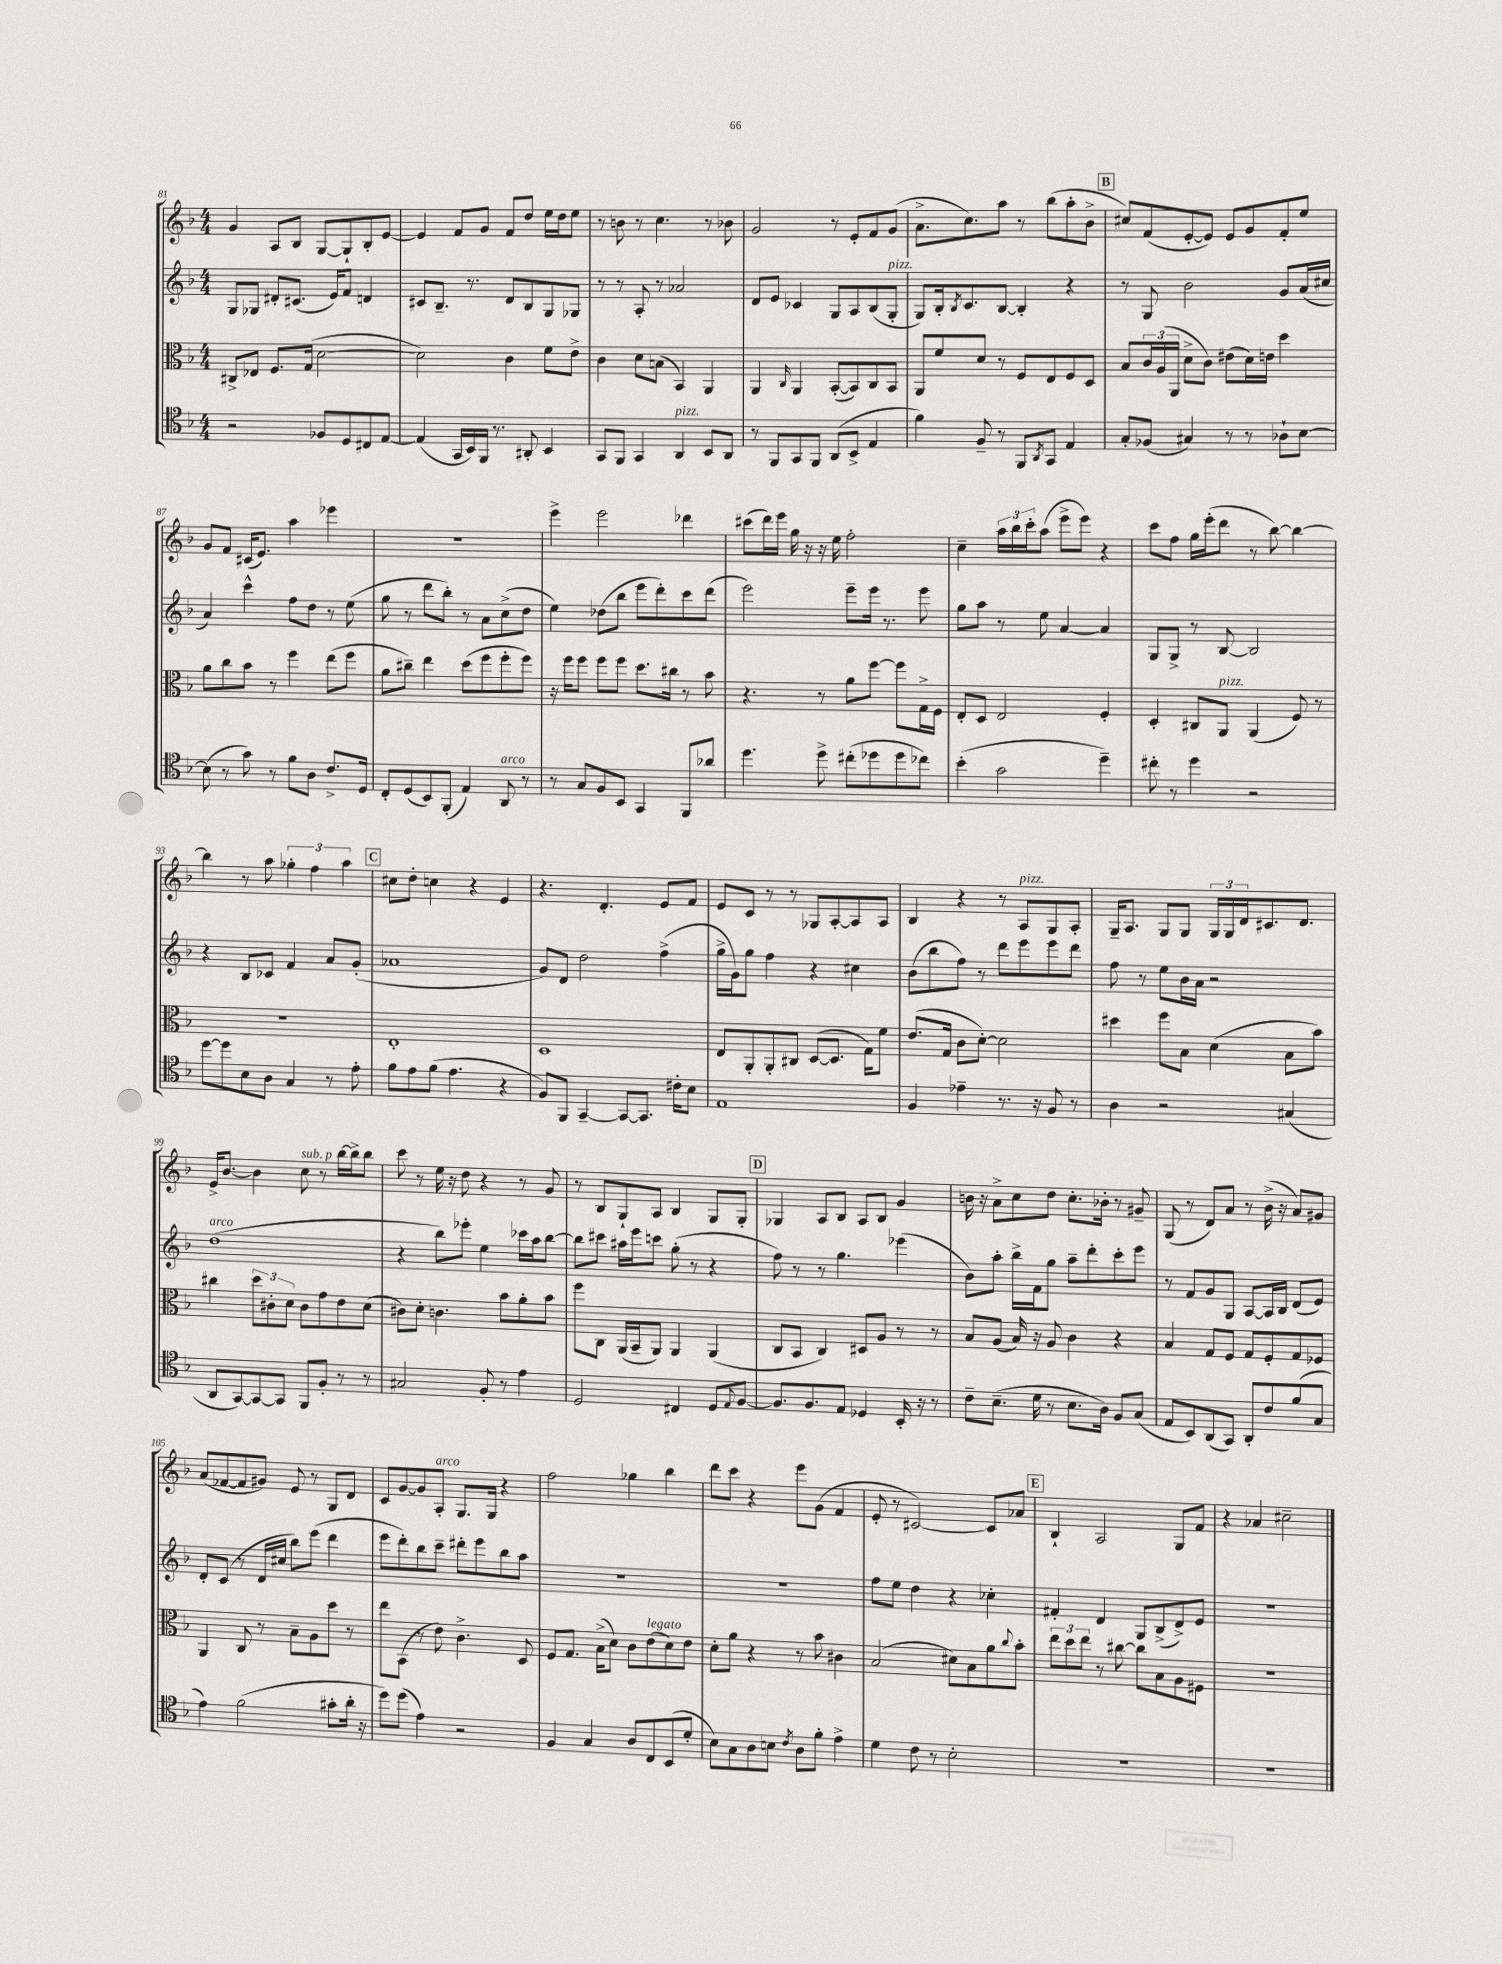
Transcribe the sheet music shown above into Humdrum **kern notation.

**kern	**kern	**kern	**kern
*part4	*part3	*part2	*part1
*staff4	*staff3	*staff2	*staff1
*clefC4	*clefC3	*clefG2	*clefG2
*k[b-]	*k[b-]	*k[b-]	*k[b-]
*M4/4	*M4/4	*M4/4	*M4/4
=81	=81	=81	=81
2r	8C#X^/L	8G/L	4g/
.	8E-X/J	8G-X/J	.
.	8.F/L	8d#X'/L	8A/L
.	.	(8.c#X/J	8B-/J
.	(16G/Jk	.	.
8F-X/L	[2d\	.	[8G/L
.	.	16e/KL)	.
8D/	.	8f/J	8G`/]
8C#X/	.	4dn/	8B-'/
[8E/J	.	.	[8e/J
=82	=82	=82	=82
(4E/]	2d\])	8c#X/L	4e/]
.	.	8.B-~/J	.
16GG/LL	.	.	8f/L
16BB-/)	.	8.r	.
16FF/JJ	.	.	8g/J
8.r	.	.	.
.	4c\	8d/L	8f/L
8AA#X'/	.	8B-/	8dd/J
4BB-/	8f\L	8G/	16ee\LL
.	.	.	16dd\J
.	8e^\J	8G-X/J	8ee\J
=83	=83	=83	=83
8GG/L	4c\	8r	8r
8FF/J	.	8r	8bn\
4GG/	8d\L	8A'/	8r
.	(8Bn\J	8r	4.cc\
!LO:TX:a:i:t=pizz.	!	!	!
4AA/	4BB-/)	2a-X/	.
8BB-/L	4AA/	.	8r
8AA/J	.	.	8b-X\
=84	=84	=84	=84
8r	4AA/	8d/L	2g/
8FF/L	.	8e/J	.
.	16qqC/	.	.
8GG/	4AA/	4c-X/	.
8FF/J	.	.	.
(8AA/L	([8BB-'/L	8G/L	8r
8BB-^/J	8BB-/])	8A/	8e'/L
4E/	8C/	(8B-/	8f/
!	!	!LO:TX:a:i:t=pizz.	!
.	8BB-/J	8G'/J	(8g/J
=85	=85	=85	=85
4f\)	8AA/L	8G/L)	8.a^\L
.	8f/	16B-'/k	.
.	.	8qB-/	.
.	.	8.c/	8.cc\)
8F~/	8d/J	.	.
8r	8r	[8B-/J	8aa\J
8FF/L	8F/L	4B-'/]	8r
8qAA/	.	.	.
8GG/J	8E/	.	(8bb-\L
4E/	8F/	4r	8aa'\
.	8D/J	.	8b-^\J
!!LO:REH:place=s1:t=B
=86	=86	=86	=86
8G'/L	8B-/L	8r	8cc#X/L)
(8F-X/J	24c/L	8G/	(8f/
.	(24A/	.	.
.	24AA/JJ	.	.
4G#X/)	8d^\L	2b-\	[8e'/
.	8c\J)	.	8e/J])
8r	(8e#X\L	.	8e/L
8r	16d\L)	.	8g/
.	16en\JJ	.	.
8A-X`\L	4dd\	8g/L	8f'/
[8B-\J	.	(16a/L	8ee/J
.	.	16cc#X/JJ	.
!!LO:LB:g=z
=87	=87	=87	=87
(8B-\]	8a\L	4a/)	8g/L
8r	8cc\	.	8f/J
8g\)	8b-\J	4ccc^^\	(16c#X/KL
.	.	.	8.e/J)
8r	8r	.	.
8f\L	4ff\	8ff\L	4aa\
8A\J	.	8dd\J	.
8.c^/L	(8ee\L	8r	4eee-X\
.	8ff\J	(8ee\	.
16D/Jk	.	.	.
=88	=88	=88	=88
8C'/L	8a\L	8gg\	1r
(8D/	8cc#X~\J)	8r	.
8BB-/)	4ee\	8ddd\L	.
(8FF'/J	.	8bb-'\J)	.
4E/)	(8dd\L	8r	.
.	8ff\	8a\L	.
!LO:TX:a:i:t=arco	!	!	!
8AA/	8ff'\	(8cc^\	.
8r	8ff\J)	8dd\J	.
=89	=89	=89	=89
8r	16r	4ee\)	4eee^\
.	16ff\KL	.	.
8G/L	8ff\J	.	.
8F/	8ff\L	(8dd-X\L	2eee\
8BB-/J	8ff\J	8bb-\J	.
4GG/	8.dd\L	8eee\L	.
.	.	8ddd'\)	.
.	16cc#X\Jk	.	.
8FF/L	8r	8ccc\	4ddd-X\
8a-X/J	8b-\	(8ddd\J	.
=90	=90	=90	=90
4.dd\	4.r	2eee\)	(8ccc#X\L
.	.	.	16ddd\L)
.	.	.	16eee\JJ
.	.	.	16gg\
.	.	.	16r
8dd^\	8r	.	16r
.	.	.	16ee\
(8cc#X'\L	8a\L	8eee~\L	2ff'\
8dd-X\	[8ff\J	16eee\Jk	.
.	.	8.r	.
8dd-\	8ff\L]	.	.
8cc-X\J)	16G^\L	8eee\	.
.	16F\JJ	.	.
=91	=91	=91	=91
(4b-'\	8E'/L	8gg\L	4cc~\
.	8D/J	8aa\J	.
2g\	2E/	8r	24aa\LL
.	.	.	24bb-\
.	.	.	24ccc'\J
.	.	8ee\	(8aa\J
.	.	[4a/	8eee^\L
.	.	.	8eee\J)
4dd~\)	4F'/	4a/]	4r
=92	=92	=92	=92
8cc#X'\	4D'/	8G/L	8ccc\L
8r	.	8G^/J	8ff\J
4dd\	8C#X/L	8r	16gg\LL
.	.	.	(16eee'\J
!	!LO:TX:a:i:t=pizz.	!	!
.	8AA/J	[8B-/	8ddd\J
2r	(4AA/	2B-/]	8r
.	.	.	[8bb-\)
.	8F/)	.	4bb-\_
.	8r	.	.
!!LO:LB:g=z
=93	=93	=93	=93
[8dd\L	1r	4r	4bb-\]
8dd\]	.	.	.
8B-\	.	8B-/L	8r
8A\J	.	8c-X/J	8aa\
4G/	.	4f/	6gg-X'\
.	.	.	6ff\
8r	.	8a/L	.
.	.	.	6aa\
8e'\	.	(8g'/J	.
!!LO:REH:place=s1:t=C
=94	=94	=94	=94
8f\L	1E'	1a-X	8cc#X\L
8e\	.	.	8dd'\J
(8f\J	.	.	4ccn\
4.e\	.	.	.
.	.	.	4r
4r	.	.	4e/
=95	=95	=95	=95
8F/L)	1D	8g/L)	4.r
8FF/J	.	8d/J	.
[4GG~/	.	2dd\	.
.	.	.	4.d'/
8GG/L_	.	.	.
8.GG/J]	.	.	.
.	.	(4ff^\	8e/L
16c#X'\KL	.	.	.
8B-\J	.	.	8f/J
=96	=96	=96	=96
1E	8E/L	16gg^\LL	8e/L
.	.	16g\J)	.
.	8AA'/	8gg\J	8c/J
.	8AA'/	4ff\	8r
.	8C#X/J	.	8r
.	([8D/L	4r	8G-X/L
.	8.D/J]	.	[8A'/
.	.	4cc#X\	8A/]
.	16G\KL)	.	.
.	8f\J	.	8A/J
=97	=97	=97	=97
4F/	(8.e/L	(8b-\L	4B-/
.	.	8bb-\	.
.	16G/Jk	.	.
4e-X~\	8c\L	8ff\J)	4r
.	[8d'\J)	8r	.
8.r	2d\]	8ddd\L	8r
!	!	!	!LO:TX:a:i:t=pizz.
.	.	8eee\	8A/L
16r	.	.	.
8F/	.	8eee\	8G/
8r	.	8ddd\J	8A'/J
=98	=98	=98	=98
4A\	4dd#X\	8ff\	16G~/KL
.	.	.	8.A/J
.	.	8r	.
2r	8ff\L	8ee\L	8G/L
.	8B-\J	16b-\L	8G/J
.	.	16a\JJ	.
.	(4d\	2r	24G/LL
.	.	.	24G/
.	.	.	24d/J
.	.	.	8.c#X/
(4G#X/	8B-\L	.	.
.	.	.	8.d/J
.	8b-\J)	.	.
!!LO:LB:g=z
=99	=99	=99	=99
!	!	!LO:TX:a:i:t=arco	!
8AA/L	4cc#X\	(1dd	16e^/KL
.	.	.	[8.b-/J
[8GG/)	.	.	.
8GG/_	12dd\L	.	4b-\]
.	12c#X'\	.	.
8GG/J]	.	.	.
.	12d\J	.	.
!	!	!	!LO:TX:a:i:t=sub. p
8FF/L	8c#\L	.	8cc\
8F'/J	8g\	.	8r
8r	8e\	.	[16bb-\LL
.	.	.	16bb-^\J]
8r	(8d\J	.	8bb-\J
=100	=100	=100	=100
2G#X/	8c#X\L)	4r	8ccc\
.	8d'\J	.	8r
.	4.cn\	8bb-\L)	16ee\
.	.	.	16r
.	.	8eee-X'\J	8dd\
8F'/	.	4ee\	4r
8r	8b-\L	.	.
4e\	8a'\	16ccc-X\LL	8r
.	.	16aa\J	.
.	8b-\J	[8bb-\J	8g/
=101	=101	=101	=101
2D/	8ff\L	8bb-\L]	8r
.	8C\J	8ccc#X\J	8B-/L
.	(16AA/LL	16aa#X\LL	8G`/
.	16BB-~/J	16eee\J	.
.	8AA/J)	8cccn\J	8A/J
4C#X/	4AA/	(8gg'\	4B-/
.	.	8r	.
8D/L	(4AA/	4r	8G/L
8qqE/	.	.	.
[8F/J	.	.	8G'/J
!!LO:REH:place=s1:t=D
=102	=102	=102	=102
8.F/L]	8C/L	8ff\)	4G-X/
.	8BB-/J	8r	.
8.F/	.	.	.
.	4C/)	8r	8A/L
8E/J	.	4.gg\	8B-/J
4D-X/	8D#X/L	.	8A/L
.	8A/J	.	8B-/J
16BB-'/	8r	(4eee-X\	4g/
16r	.	.	.
8r	8r	.	.
=103	=103	=103	=103
8c~\L	8B-/L	8b-\L)	16bn\
.	.	.	16r
(8.B-~\J	(8A/J	8aa'\J	8a^\L
.	16B-/)	16bb-^\LL	8cc\
16d\	16r	16f\J	.
8r	8A/	8gg\J	8dd\J
8.B-\L	4c\	8aa~\L	8.cc'\L
.	.	8ddd'\	.
16A\Jk)	.	.	16b-X'\Jk
8F/L	4r	8ccc'\	8r
(8G/J	.	8eee\J	8g#X~/
=104	=104	=104	=104
8E/L	4B-/	8r	(8G/
8BB-/)	.	8f/L	8r
(8AA/	8G/L	8g/	8d/L)
8GG/J)	8F/J	8G/J	8a/J
8AA'/L	8G/L	[8A/L	8r
8c/	8F'/	16A/L]	(16b-^\
.	.	16B-/JJ	16r
(8f/	8G/	(8d/L	8a/L)
8G/J	8F-X/J	8e/J)	8g#X/J
!!LO:LB:g=z
=105	=105	=105	=105
4e\)	4AA/	8d'/L	(8a/L
.	.	(8c/J	[8f-X/
(2f\	8C/	8r	8f-/]
.	8r	16d/LL	8g#X/J)
.	.	16cc#X/JJ	.
.	8B-~\L	8bb-\L)	8e/
.	8A\	(8eee\J	8r
8g#X'\L	8dd\J	4ddd\	8G/L
16a'\Jk	8r	.	8d/J
16r	.	.	.
=106	=106	=106	=106
8dd\L)	8ee\L	8eee\L	8c/L
(8dd\J	(8BB-\J	8ddd'\)	[8g/
4e\)	8r	8bb-\	8g/]
!	!	!	!LO:TX:a:i:t=arco
.	8e\)	8ccc~\J	8A'/J
2r	4.c^\	8ddd#X'\L	8.G/L
.	.	8eee\	.
.	.	.	16G/Jk
.	.	8bb-\	4r
.	8D/	8aa\J	.
=107	=107	=107	=107
4F/	8F/L	1r	2ff\
.	8.G/J	.	.
4G/	.	.	.
.	(16B-^\KL	.	.
.	8d\J)	.	.
8A/L	8c\L	.	4gg-X\
!	!LO:TX:a:i:t=legato	!	!
8C/	(8e\	.	.
(8BB-/	8d\)	.	4bb-\
8d'/J	8e\J	.	.
=108	=108	=108	=108
8B-\L)	8d'\L	1r	8ddd\L
8G\	8a\J	.	8ccc\J
8A\	4r	.	4r
8Bn\J	.	.	.
8qc/	.	.	.
8A\L	8r	.	8eee\L
8f'\J	8b-\	.	(8g\J
4e^\	4c#X\	.	4f/
=109	=109	=109	=109
4d\	(2B-/	8ff\L	8e'/
.	.	8ee\J	8r
8c\	.	4dd\	[2c#X/)
8r	.	.	.
2B-'\	8d#X\L)	4r	.
.	8B-\	.	.
.	8a\	4cc-X'\	8c#/L]
.	8qqcc/	.	.
.	8b-'\J	.	8a-X/J
!!LO:REH:place=s1:t=E
=110	=110	=110	=110
1r	12ee\L	4f#X'/	4B-`/
.	12dd\	.	.
.	12ee\J	.	.
.	8r	4d/	2A/
.	[8cc#X\	.	.
.	8cc#\L]	8G/L	.
.	8B-\	(8B-^/	.
.	8A\	8d^/)	8G/L
.	8F#X\J	8e/J	8f/J
=111	=111	=111	=111
1r	1r	1r	4r
.	.	.	4a-X/
.	.	.	2cc#X~\
==	==	==	==
*-	*-	*-	*-
